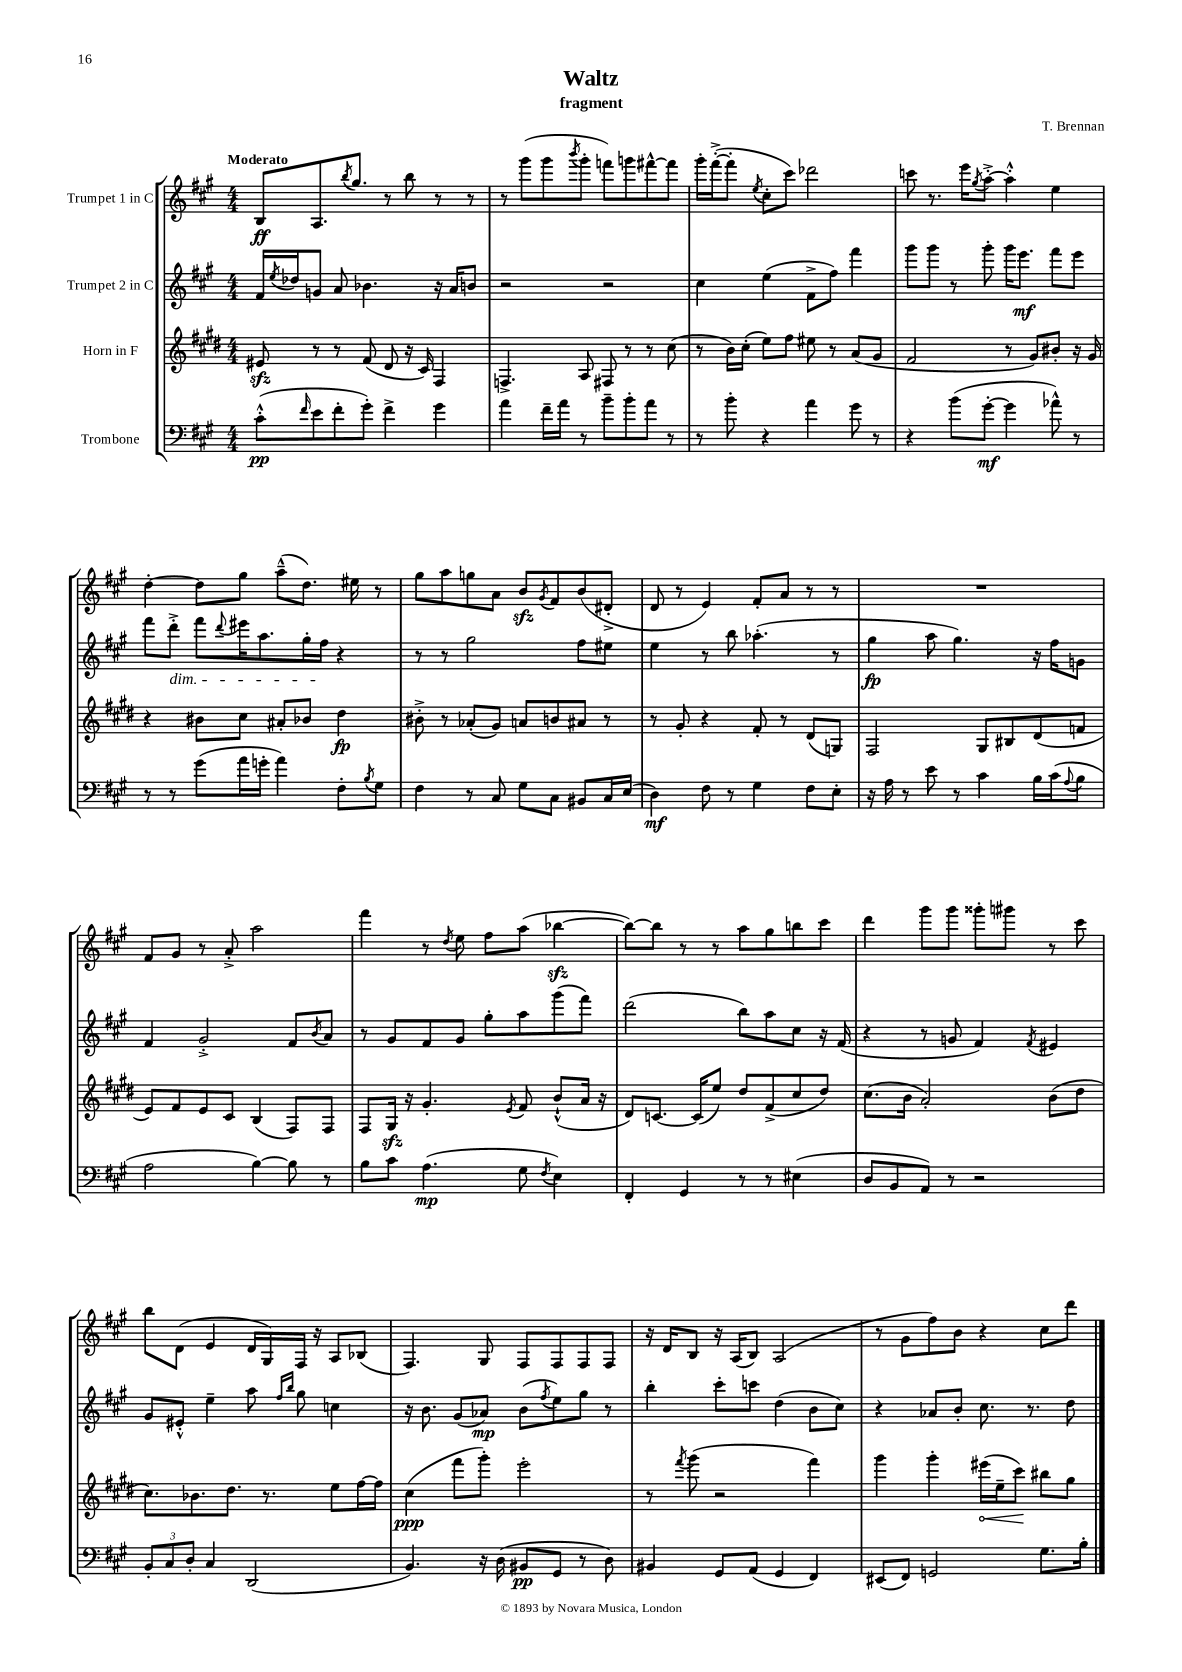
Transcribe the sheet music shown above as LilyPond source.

\header { title = "Waltz" composer = "T. Brennan" subtitle = "fragment" }
<<
\new StaffGroup <<
\new Staff = "s0" \with { instrumentName = "Trumpet 1 in C" } {
    \clef treble \key a \major \numericTimeSignature \time 4/4 \tempo "Moderato"
    b8\ff a8. \acciaccatura { b''8 } gis''8. r8 b''8 r8 r8 |
    r8 gis'''8( gis'''8 \acciaccatura { b'''8 } gis'''8-. f'''8) g'''8 fis'''8~-^ fis'''8 |
    gis'''16-. fis'''16~-.->( fis'''8-. \acciaccatura { e''8 } cis''8-. cis'''8) des'''2 |
    c'''8 r8. e'''16 \acciaccatura { gis''8 } a''8~-.-> a''4-.-^ e''4 |
    d''4~-. d''8 gis''8 a''8---^( d''8.) eis''16 r8 |
    gis''8 a''8 g''8 a'8 b'8\sfz \acciaccatura { gis'8 } fis'8 b'8( dis'8-.-> |
    d'8 r8 e'4) fis'8-. a'8 r8 r8 |
    R1 |
    fis'8 gis'8 r8 a'8-.-> a''2 |
    fis'''4 r8 \acciaccatura { d''8 } e''8 fis''8 a''8( bes''4~\sfz |
    bes''8~) bes''8 r8 r8 a''8 gis''8 b''8 cis'''8 |
    d'''4 gis'''8 gis'''8 gisis'''8-. gis'''8 r8 cis'''8 |
    b''8 d'8( e'4 d'16 gis16) fis16 r16 a8 bes8( |
    fis4.) gis8 fis8 fis8 fis8 fis8 |
    r16 d'16 b8 r16 a16( b8) a2( |
    r8 gis'8 fis''8) b'8 r4 cis''8 d'''8 \bar "|." |
}
\new Staff = "s1" \with { instrumentName = "Trumpet 2 in C" } {
    \clef treble \key a \major \numericTimeSignature \time 4/4
    fis'16 \acciaccatura { e''8 } des''16 g'8 a'8 bes'4. r16 a'16 b'8 |
    r2 r2 |
    cis''4 e''4( fis'8-> fis''8) fis'''4 |
    gis'''8 gis'''8 r8 gis'''8-. gis'''16 e'''8.\mf fis'''8 e'''8 |
    fis'''8 d'''8-.->\dim fis'''8 \appoggiatura { d'''8 } eis'''16 a''8. gis''16-. fis''16\! r4 |
    r8 r8 gis''2 fis''8 eis''8 |
    e''4 r8 b''8 aes''4.-.( r8 |
    gis''4\fp a''8 gis''4.) r16 fis''16 g'8 |
    fis'4 gis'2-.-> fis'8 \acciaccatura { b'8 } a'8 |
    r8 gis'8 fis'8 gis'8 gis''8-. a''8 gis'''8( fis'''8) |
    d'''2( b''8) a''8 cis''8 r16 fis'16( |
    r4 r8 g'8 fis'4) \acciaccatura { fis'8 } eis'4 |
    gis'8 eis'8-.-^ e''4-- a''8 \grace { fis''16 b''16 } gis''8 c''4 |
    r16 b'8. gis'8( aes'8\mp) b'8( \acciaccatura { fis''8 } e''8) gis''8 r8 |
    b''4-. cis'''8-. c'''8 d''4( b'8 cis''8) |
    r4 aes'8 b'8-. cis''8. r8. d''8 \bar "|." |
}
\new Staff = "s2" \with { instrumentName = "Horn in F" } {
    \clef treble \key e \major \numericTimeSignature \time 4/4
    eis'8\sfz r8 r8 fis'8( dis'8 r16 cis'16) fis4 |
    f4.-> a8 fis8 r8 r8 cis''8( |
    r8 b'16) cis''16-.( e''8) fis''8 eis''8 r8 a'8( gis'8 |
    fis'2 r8 gis'8) bis'8-. r16 gis'16 |
    r4 bis'8 cis''8 ais'8-. bes'8 dis''4\fp |
    bis'8-.-> r8 aes'8-.( gis'8) a'8 b'8 ais'8 r8 |
    r8 gis'8-. r4 fis'8-. r8 dis'8( g8) |
    fis2 gis8 bis8 dis'8( f'8 |
    e'8) fis'8 e'8 cis'8 b4( fis8) fis8 |
    fis8 gis16\sfz r16 gis'4.-. \acciaccatura { e'8 } fis'8 b'8-!-^( a'16 r16 |
    dis'8) c'8.~ c'16( e''8) dis''8 fis'8->( cis''8 dis''8) |
    cis''8.( b'16 a'2-.) b'8( dis''8 |
    cis''8.) bes'8. dis''8. r8. e''8 fis''16~ fis''16 |
    cis''4\ppp( fis'''8 gis'''8-.) e'''2-. |
    r8 \acciaccatura { fis'''8 } gis'''8( r2 fis'''4) |
    gis'''4 gis'''4-. \once \override Hairpin.circled-tip = ##t eis'''16\<( e''16-- cis'''8\!) bis''8 gis''8 \bar "|." |
}
\new Staff = "s3" \with { instrumentName = "Trombone" } {
    \clef bass \key a \major \numericTimeSignature \time 4/4
    cis'8-.-^\pp( \grace { fis'16 } e'8 fis'8-. gis'8-.) fis'4-> gis'4 |
    a'4 fis'16-- a'16 r8 b'8-- b'8-. a'8 r8 |
    r8 b'8-. r4 a'4 gis'8 r8 |
    r4 b'8( gis'8~-.\mf gis'4 aes'8-^) r8 |
    r8 r8 gis'8( a'16 g'16-. a'4) fis8-. \acciaccatura { b8 } gis8 |
    fis4 r8 cis8 gis8 cis8 bis,8 cis16 e16( |
    d4\mf) fis8 r8 gis4 fis8 e8-. |
    r16 a16 r8 e'8 r8 cis'4 b16 cis'16( \appoggiatura { a8 } b8 |
    a2 b4~) b8 r8 |
    b8 cis'8 a4.\mp( gis8 \acciaccatura { fis8 } e4) |
    fis,4-. gis,4 r8 r8 eis4( |
    d8 b,8 a,8) r8 r2 |
    \tuplet 3/2 { b,8-. cis8 d8-. } cis4 d,2( |
    b,4.) r16 d16( bis,8\pp gis,8 r8 d8) |
    bis,4 gis,8 a,8( gis,4 fis,4) |
    eis,8( fis,8) g,2 gis8. b16-. \bar "|." |
}
>>
>>
\layout { \context { \Score \remove "Bar_number_engraver" } }
